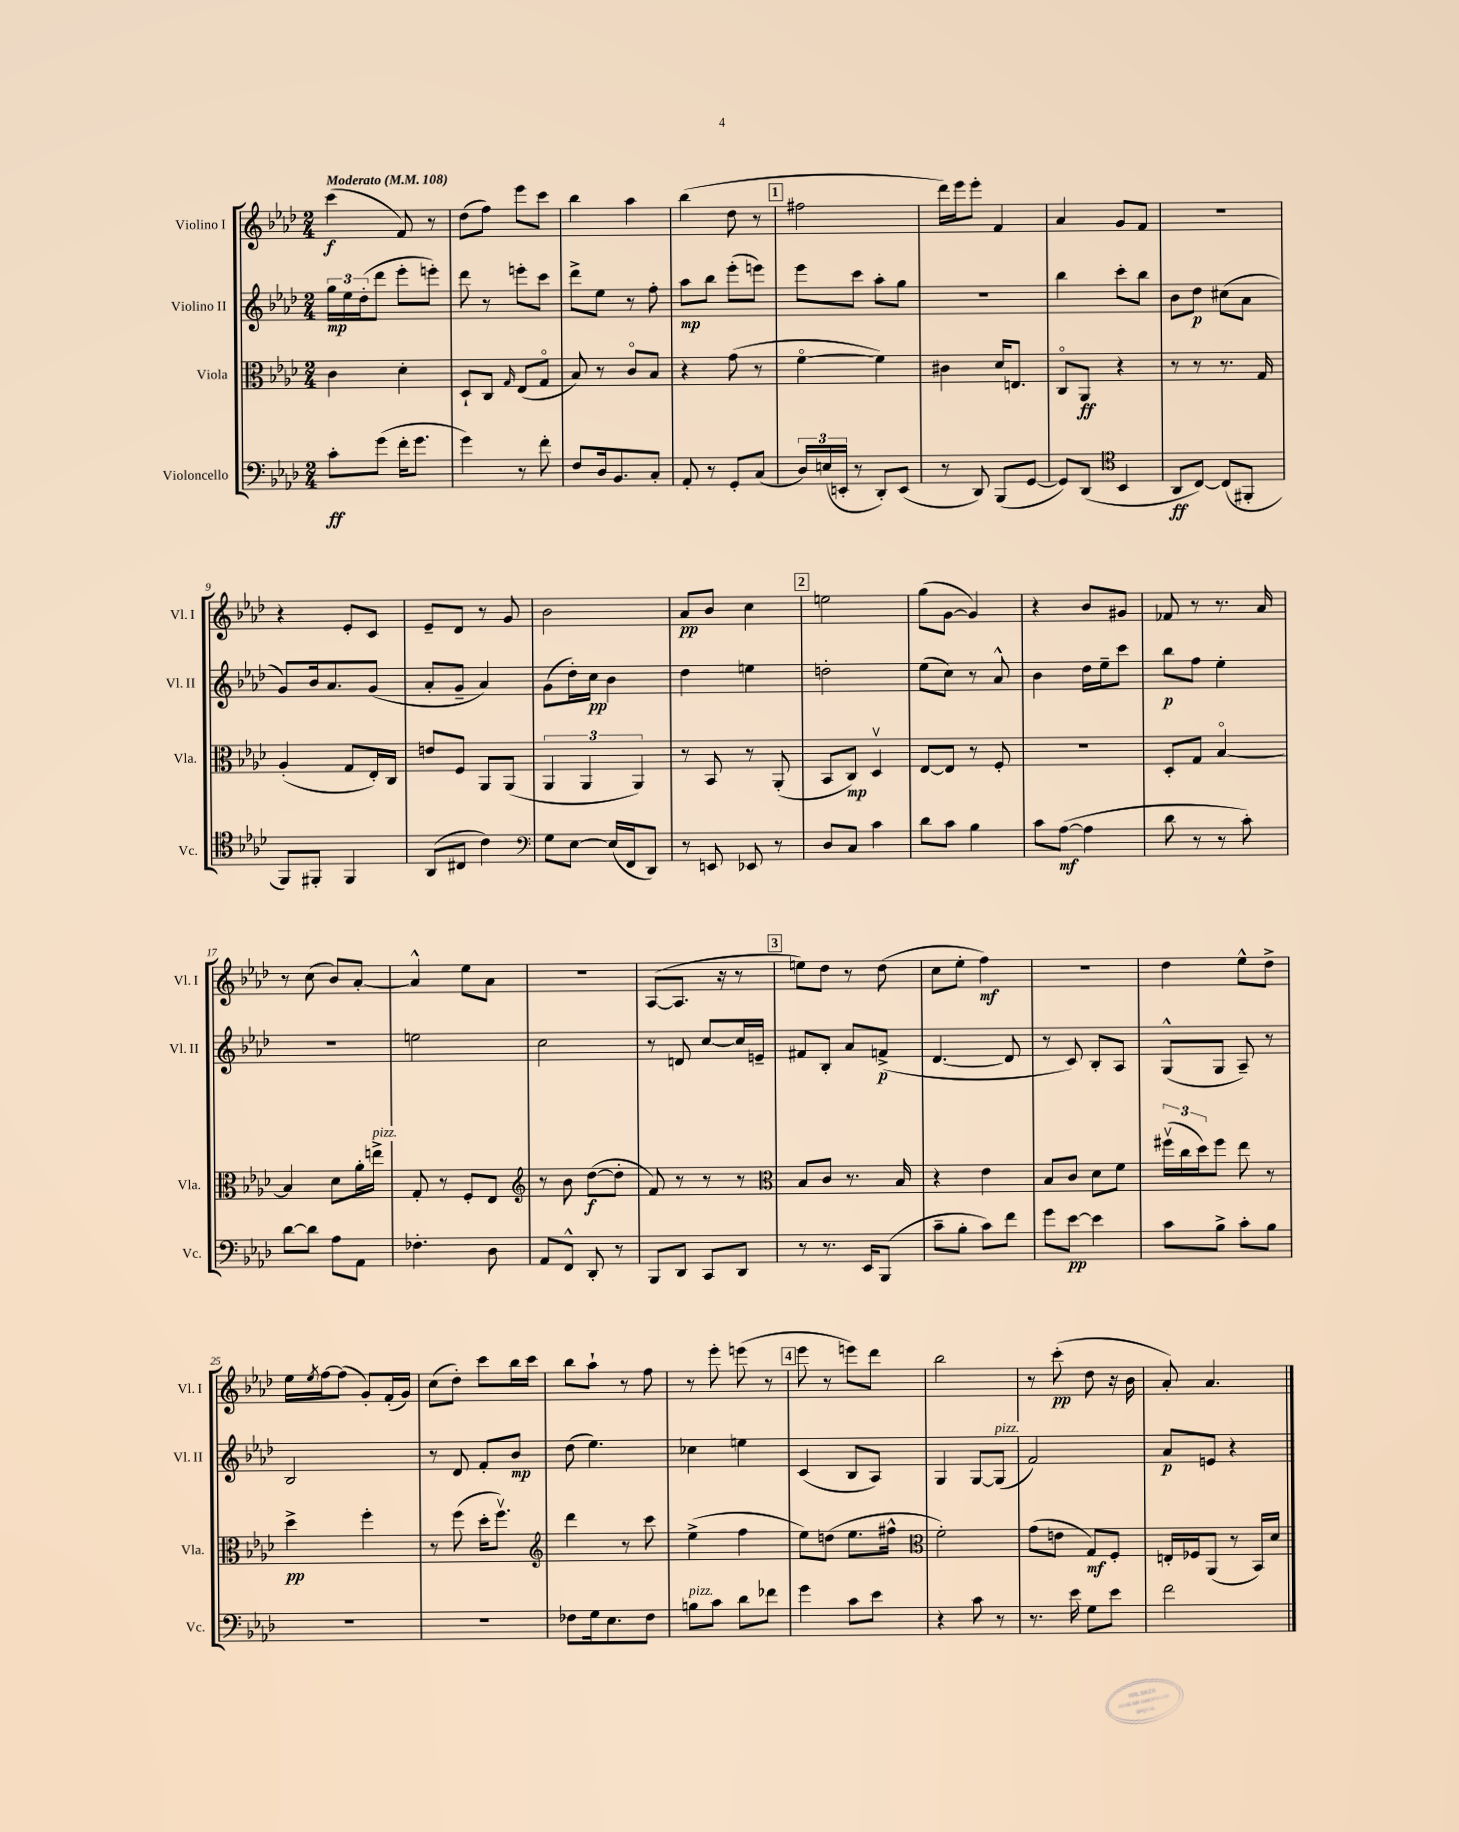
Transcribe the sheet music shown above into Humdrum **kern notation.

**kern	**dynam	**kern	**dynam	**kern	**dynam	**kern	**dynam
*part4	*part4	*part3	*part3	*part2	*part2	*part1	*part1
*staff4	*staff4	*staff3	*staff3	*staff2	*staff2	*staff1	*staff1
*I"Violoncello	*	*I"Viola	*	*I"Violino II	*	*I"Violino I	*
*I'Vc.	*	*I'Vla.	*	*I'Vl. II	*	*I'Vl. I	*
*clefF4	*	*clefC3	*	*clefG2	*	*clefG2	*
*k[b-e-a-d-]	*	*k[b-e-a-d-]	*	*k[b-e-a-d-]	*	*k[b-e-a-d-]	*
*M2/4	*	*M2/4	*	*M2/4	*	*M2/4	*
*MM108	*	*MM108	*	*MM108	*	*MM108	*
=1	=1	=1	=1	=1	=1	=1	=1
!	!	!	!	!	!	!LO:TX:a:B:t=Moderato	!
8c'\L	ff	4c\	.	24gg\LL	mp	(4ccc\	f
.	.	.	.	24ee-\	.	.	.
.	.	.	.	(24dd-'\J	.	.	.
(8g\J	.	.	.	8ddd-\J	.	.	.
16f'\KL	.	4d-'\	.	8eee-'\L	.	8f/)	.
8.g\J	.	.	.	.	.	.	.
.	.	.	.	8eeen'\J)	.	8r	.
=2	=2	=2	=2	=2	=2	=2	=2
4g\)	.	8D-`/L	.	8ddd-\	.	(8dd-\L	.
.	.	8C/J	.	8r	.	8ff\J)	.
.	.	16qqG/	.	.	.	.	.
8r	.	(8E-/L	.	8eeen'\L	.	8eee-\L	.
8f'\	.	8G/J	.	8ccc\J	.	8ccc\J	.
=3	=3	=3	=3	=3	=3	=3	=3
8F/L	.	8B-/)	.	8ddd-^\L	.	4bb-\	.
16D-/k	.	8r	.	8ee-\J	.	.	.
8.BB-/	.	.	.	.	.	.	.
.	.	8c/L	.	8r	.	4aa-\	.
8C'/J	.	8B-/J	.	8ff'\	.	.	.
=4	=4	=4	=4	=4	=4	=4	=4
8AA-'/	.	4r	.	8aa-\L	mp	(4bb-\	.
8r	.	.	.	8bb-\J	.	.	.
8GG'/L	.	(8g\	.	(8eee-'\L	.	8dd-\	.
(8C/J	.	8r	.	8eeen\J)	.	8r	.
!!LO:REH:place=s1:t=1
=5	=5	=5	=5	=5	=5	=5	=5
24D-/LL)	.	[4f\	.	8eee-\L	.	2ff#X\	.
(24En/	.	.	.	.	.	.	.
24EEn'/JJ	.	.	.	.	.	.	.
8r	.	.	.	8ccc\J	.	.	.
8DD-'/L)	.	4f\])	.	8aa-'\L	.	.	.
(8EE/J	.	.	.	8gg\J	.	.	.
=6	=6	=6	=6	=6	=6	=6	=6
8r	.	4c#X\	.	2r	.	16ddd-\LL)	.
.	.	.	.	.	.	16eee-\J	.
8DD-/)	.	.	.	.	.	8eee-'\J	.
(8BBB-/L	.	16d-/KL	.	.	.	4f/	.
.	.	8.En/J	.	.	.	.	.
[8GG/J	.	.	.	.	.	.	.
=7	=7	=7	=7	=7	=7	=7	=7
8GG/L])	.	8C/L	.	4bb-\	.	4a-/	.
(8DD-/J	.	8AA-/J	ff	.	.	.	.
*clefC4	*	*	*	*	*	*	*
4BB-/	.	4r	.	8ccc'\L	.	8g/L	.
.	.	.	.	8bb-\J	.	8f/J	.
=8	=8	=8	=8	=8	=8	=8	=8
8AA-/L	ff	8r	.	8b-\L	.	2r	.
[8C/J)	.	8r	.	8dd-\J	p	.	.
(8C/L]	.	8.r	.	(8cc#X\L	.	.	.
8FF#X'/J	.	.	.	8a-\J	.	.	.
.	.	16G/	.	.	.	.	.
!!LO:LB:g=z
=9	=9	=9	=9	=9	=9	=9	=9
8FF/L)	.	(4A-'/	.	8g/L)	.	4r	.
8FF#X'/J	.	.	.	16b-/k	.	.	.
.	.	.	.	8.a-/	.	.	.
4FF#/	.	8G/L	.	.	.	8e-'/L	.
.	.	16E-'/L)	.	(8g/J	.	8c/J	.
.	.	16C/JJ	.	.	.	.	.
=10	=10	=10	=10	=10	=10	=10	=10
(8AA-/L	.	8en/L	.	8a-'/L	.	8e-~/L	.
8C#X/J	.	8F/J	.	8g~/J	.	8d-/J	.
4c\)	.	8AA-/L	.	4a-/)	.	8r	.
.	.	(8AA-/J	.	.	.	8g/	.
=11	=11	=11	=11	=11	=11	=11	=11
*clefF4	*	*	*	*	*	*	*
8G\L	.	6AA-/	.	(8g\L	.	2b-\	.
[8E-\J	.	.	.	16dd-'\L)	.	.	.
.	.	6AA-/	.	.	.	.	.
.	.	.	.	16cc\JJ	pp	.	.
(16E-/LL]	.	.	.	4b-\	.	.	.
16FF/J	.	.	.	.	.	.	.
.	.	6AA-/)	.	.	.	.	.
8DD-/J)	.	.	.	.	.	.	.
=12	=12	=12	=12	=12	=12	=12	=12
8r	.	8r	.	4dd-\	.	8a-/L	pp
8EEn/	.	8BB-/	.	.	.	8b-/J	.
8EE-X/	.	8r	.	4een\	.	4cc\	.
8r	.	(8AA-'/	.	.	.	.	.
!!LO:REH:place=s1:t=2
=13	=13	=13	=13	=13	=13	=13	=13
8D-/L	.	8BB-/L	.	2ddn'\	.	2een\	.
8C/J	.	8C/J)	mp	.	.	.	.
4c\	.	4D-v/	.	.	.	.	.
=14	=14	=14	=14	=14	=14	=14	=14
8d-\L	.	[8E-/L	.	(8ee-\L	.	(8gg\L	.
8c\J	.	8E-/J]	.	8cc\J)	.	[8g\J	.
4B-\	.	8r	.	8r	.	4g/])	.
.	.	8F'/	.	8a-^^/	.	.	.
=15	=15	=15	=15	=15	=15	=15	=15
8c\L	.	2r	.	4b-\	.	4r	.
([8A-\J	mf	.	.	.	.	.	.
4A-\]	.	.	.	16dd-\LL	.	8b-/L	.
.	.	.	.	16ee-~\J	.	.	.
.	.	.	.	8ccc\J	.	8g#X/J	.
=16	=16	=16	=16	=16	=16	=16	=16
8d-\	.	8D-'/L	.	8bb-\L	p	8f-X/	.
8r	.	8G/J	.	8ff\J	.	8r	.
8r	.	[4B-/	.	4ee-'\	.	8.r	.
8c'\)	.	.	.	.	.	.	.
.	.	.	.	.	.	16a-/	.
!!LO:LB:g=z
=17	=17	=17	=17	=17	=17	=17	=17
[8d-\L	.	4B-/]	.	2r	.	8r	.
8d-\J]	.	.	.	.	.	(8cc\	.
8A-\L	.	8d-\L	.	.	.	8b-/L)	.
8AA-\J	.	16a-'\L	.	.	.	[8a-'/J	.
!	!	!LO:TX:a:i:t=pizz.	!	!	!	!	!
.	.	16een^\JJ	.	.	.	.	.
=18	=18	=18	=18	=18	=18	=18	=18
4.F-X'\	.	8G'/	.	2een\	.	4a-^^/]	.
.	.	8r	.	.	.	.	.
.	.	8F'/L	.	.	.	8ee-\L	.
8D-\	.	8E-/J	.	.	.	8a-\J	.
=19	=19	=19	=19	=19	=19	=19	=19
*	*	*clefG2	*	*	*	*	*
8AA-/L	.	8r	.	2cc\	.	2r	.
8FF^^/J	.	8b-\	.	.	.	.	.
8DD-'/	.	([8dd-\L	f	.	.	.	.
8r	.	8dd-'\J]	.	.	.	.	.
=20	=20	=20	=20	=20	=20	=20	=20
8BBB-/L	.	8f/)	.	8r	.	([8A-/L	.
8DD-/J	.	8r	.	8dn/	.	8.A-/J]	.
8CC/L	.	8r	.	[8cc/L	.	.	.
.	.	.	.	.	.	16r	.
8DD-/J	.	8r	.	16cc/L]	.	8r	.
.	.	.	.	16en~/JJ	.	.	.
!!LO:REH:place=s1:t=3
=21	=21	=21	=21	=21	=21	=21	=21
*	*	*clefC3	*	*	*	*	*
8r	.	8B-/L	.	8f#X/L	.	8een\L)	.
8.r	.	8c/J	.	8B-'/J	.	8dd-\J	.
.	.	8.r	.	8a-/L	.	8r	.
16EE-/KL	.	.	.	.	.	.	.
(8BBB-/J	.	.	.	(8fn^/J	p	(8dd-\	.
.	.	16B-/	.	.	.	.	.
=22	=22	=22	=22	=22	=22	=22	=22
8c~\L	.	4r	.	[4.d-/	.	8cc\L	.
8B-'\J	.	.	.	.	.	8ee-'\J	.
8c\L)	.	4e-\	.	.	.	4ff\)	mf
8f\J	.	.	.	8d-/]	.	.	.
=23	=23	=23	=23	=23	=23	=23	=23
8g\L	.	8B-/L	.	8r	.	2r	.
[8e-\J	pp	8c/J	.	8c/)	.	.	.
4e-\]	.	8d-\L	.	8B-'/L	.	.	.
.	.	8f\J	.	8A-/J	.	.	.
=24	=24	=24	=24	=24	=24	=24	=24
8c\L	.	(24ff#Xv\LL	.	(8G^^/L	.	4dd-\	.
.	.	24cc\	.	.	.	.	.
.	.	24dd-\J)	.	.	.	.	.
8B-^\J	.	8ff#\J	.	8G/J	.	.	.
8c'\L	.	8ee-\	.	8A-~/)	.	8ee-^^\L	.
8B-\J	.	8r	.	8r	.	8dd-^\J	.
!!LO:LB:g=z
=25	=25	=25	=25	=25	=25	=25	=25
2r	.	4dd-^\	pp	2B-/	.	16ee-\LL	.
.	.	.	.	.	.	8qee-/	.
.	.	.	.	.	.	[16ff\J	.
.	.	.	.	.	.	(8ff\J]	.
.	.	4ff'\	.	.	.	8g'/L)	.
.	.	.	.	.	.	(16f'/L	.
.	.	.	.	.	.	16g/JJ)	.
=26	=26	=26	=26	=26	=26	=26	=26
2r	.	8r	.	8r	.	(8cc\L	.
.	.	(8ff\	.	8d-/	.	8dd-'\J)	.
.	.	16dd-'\KL	.	8f'/L	.	8ccc\L	.
.	.	8.ffv\J)	.	.	.	.	.
.	.	.	.	8b-/J	mp	16bb-\L	.
.	.	.	.	.	.	16ccc\JJ	.
=27	=27	=27	=27	=27	=27	=27	=27
*	*	*clefG2	*	*	*	*	*
8F-X\L	.	4ddd-\	.	(8dd-\	.	8bb-\L	.
16G\k	.	.	.	4.ee-\)	.	8aa-`\J	.
8.E-\	.	.	.	.	.	.	.
.	.	8r	.	.	.	8r	.
8F-\J	.	8ccc\	.	.	.	8ff\	.
=28	=28	=28	=28	=28	=28	=28	=28
!LO:TX:a:i:t=pizz.	!	!	!	!	!	!	!
8Bn\L	.	(4ee-^\	.	4cc-X\	.	8r	.
8c\J	.	.	.	.	.	8eee-'\	.
8d-\L	.	4ff\	.	4een\	.	(8eeen\	.
8f-X\J	.	.	.	.	.	8r	.
!!LO:REH:place=s1:t=4
=29	=29	=29	=29	=29	=29	=29	=29
4g\	.	8ee-\L)	.	(4c/	.	8eee-\	.
.	.	(8ddn\J	.	.	.	8r	.
8c\L	.	8.ee-\L	.	8B-/L	.	8eeen\L)	.
8e-\J	.	.	.	8A-/J)	.	8ddd-\J	.
.	.	16ff#X^^\Jk	.	.	.	.	.
=30	=30	=30	=30	=30	=30	=30	=30
*	*	*clefC3	*	*	*	*	*
4r	.	2f'\)	.	4G/	.	2bb-\	.
8c\	.	.	.	[8G/L	.	.	.
!	!	!	!	!LO:TX:a:i:t=pizz.	!	!	!
8r	.	.	.	(8G/J]	.	.	.
=31	=31	=31	=31	=31	=31	=31	=31
8.r	.	(8g\L	.	2f/)	.	8r	.
.	.	8en\J	.	.	.	(8ccc'\	pp
16e-\	.	.	.	.	.	.	.
8G\L	.	8G/L)	mf	.	.	8dd-\	.
8e-\J	.	8F'/J	.	.	.	16r	.
.	.	.	.	.	.	16b-\	.
=32	=32	=32	=32	=32	=32	=32	=32
2f\	.	16En'/LL	.	8a-/L	p	8a-'/)	.
.	.	16F-X/J	.	.	.	.	.
.	.	(8AA-/J	.	8en/J	.	4.a-/	.
.	.	8r	.	4r	.	.	.
.	.	16BB-/LL)	.	.	.	.	.
.	.	16d-/JJ	.	.	.	.	.
==	==	==	==	==	==	==	==
*-	*-	*-	*-	*-	*-	*-	*-
